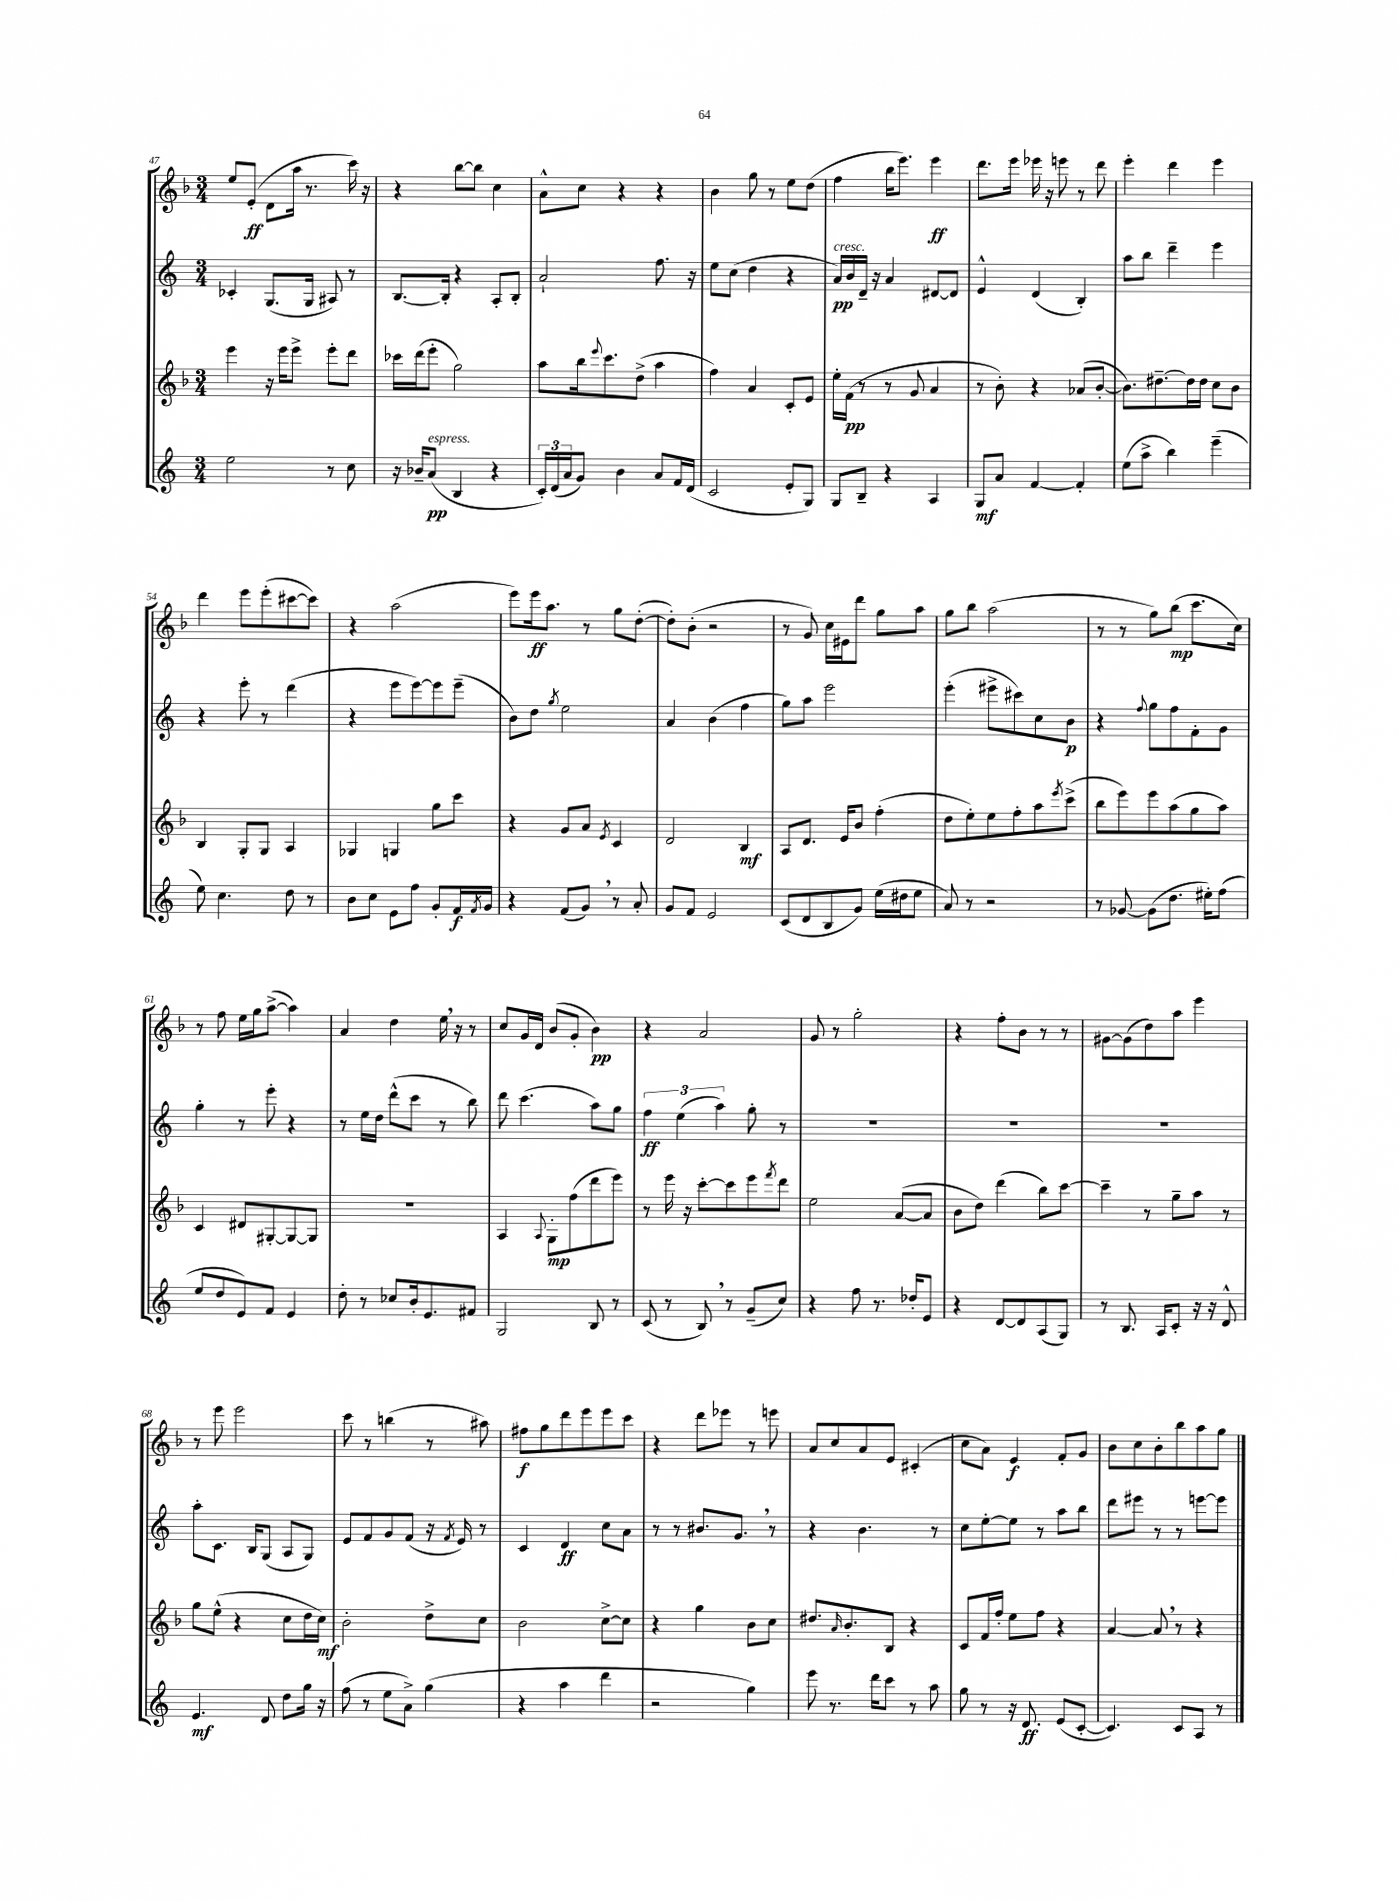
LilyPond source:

<<
\new StaffGroup <<
\new Staff = "s0" {
    \clef treble \key f \major \numericTimeSignature \time 3/4
    e''8 e'8-.\ff( d'8 a''16 r8. c'''16) r16 |
    r4 bes''8~ bes''8 c''4 |
    a'8-^ c''8 r4 r4 |
    bes'4 g''8 r8 e''8 d''8( |
    f''4 bes''16 e'''8.) e'''4\ff |
    d'''8. e'''16 ees'''16 r16 e'''8 r8 d'''8 |
    e'''4-. d'''4 e'''4 |
    d'''4 e'''8 e'''8-.( cis'''8~ cis'''8) |
    r4 a''2( |
    e'''8) e'''16\ff a''8. r8 g''8 d''8~-.( |
    d''8-.) bes'8-.( r2 |
    r8 g'8) c''16 eis'16 d'''8 g''8 a''8 |
    g''8 bes''8 a''2( |
    r8 r8 g''8) bes''8\mp( c'''8. c''16) |
    r8 f''8 e''16 g''16 a''8~->( a''4) |
    a'4 d''4 e''16 \breathe r16 r8 |
    c''8 g'16 d'16 bes'8( g'8-. bes'4\pp) |
    r4 a'2 |
    g'8 r8 g''2-. |
    r4 f''8-. bes'8 r8 r8 |
    gis'8~ gis'8( d''8) a''8 e'''4 |
    r8 e'''8 e'''2 |
    c'''8 r8 b''4( r8 ais''8) |
    fis''8\f g''8 d'''8 e'''8 e'''8 c'''8 |
    r4 d'''8 ees'''8 r8 e'''8 |
    a'8 c''8 a'8 e'8 cis'4-.( |
    c''8 a'8) e'4\f f'8-. g'8 |
    bes'8 c''8 bes'8-. bes''8 a''8 g''8 \bar "|." |
}
\new Staff = "s1" {
    \clef treble \key c \major \numericTimeSignature \time 3/4
    ces'4-. g8.( g16 ais8) r8 |
    b8.~ b16-. r4 a8-. b8-. |
    a'2-! f''8. r16 |
    e''8 c''8( d''4 r4 |
    a'16\pp^\markup { \italic "cresc." }) b'16 d'16-- r16 a'4 dis'8~ dis'8 |
    e'4-^ d'4( b4-.) |
    a''8 b''8 d'''4-- e'''4 |
    r4 e'''8-. r8 d'''4( |
    r4 e'''8 e'''8~) e'''8 e'''8--( |
    b'8) d''8 \acciaccatura { g''8 } e''2 |
    a'4 b'4( f''4 |
    g''8) a''8 e'''2 |
    e'''4-.( eis'''8-> cis'''8) c''8 b'8\p |
    r4 \appoggiatura { f''8 } g''8 f''8 f'8-. g'8 |
    g''4-. r8 e'''8-. r4 |
    r8 e''16 d''16 d'''8-^( c'''8 r8 b''8) |
    d'''8 c'''4.( a''8) g''8 |
    \tuplet 3/2 { f''4\ff e''4( a''4) } g''8-. r8 |
    R2. |
    R2. |
    R2. |
    a''8-. c'8. b16 g8( a8 g8) |
    e'8 f'8 g'8 f'8( r16 \acciaccatura { f'8 } e'16) r8 |
    c'4 d'4\ff c''8 a'8 |
    r8 r8 bis'8. g'8. \breathe r8 |
    r4 b'4. r8 |
    c''8 e''8~-. e''8 r8 a''8 b''8 |
    d'''8 eis'''8 r8 r8 e'''8~ e'''8 \bar "|." |
}
\new Staff = "s2" {
    \clef treble \key f \major \numericTimeSignature \time 3/4
    e'''4 r16 e'''16 e'''8-> e'''8-. d'''8 |
    ces'''16 d'''16( e'''8-. g''2) |
    a''8 bes''16 \appoggiatura { e'''8 } c'''8. d''8->( a''4 |
    f''4) a'4 c'8-. e'8 |
    e''16-. f'16\pp( r8 r8 g'8 a'4 |
    r8 bes'8-.) r4 aes'8( bes'8~-. |
    bes'8.) dis''8.~-- dis''16 dis''16 c''8 bes'8 |
    bes4 g8-. g8 a4 |
    ges4 g4 g''8 c'''8 |
    r4 g'8 a'8 \acciaccatura { e'8 } c'4 |
    d'2 bes4\mf |
    a8 d'8. e'16 bes'8 f''4-.( |
    d''8 e''8-.) e''8 f''8-. a''8 \acciaccatura { e'''8 } c'''8->( |
    bes''8 e'''8) e'''8 a''8( g''8 a''8) |
    c'4 dis'8 gis8~-. gis8~ gis8 |
    R2. |
    a4 \appoggiatura { a8 } g8-.\mp f''8( d'''8 e'''8) |
    r8 e'''16 r16 c'''8~-. c'''8 e'''8 \acciaccatura { f'''8 } d'''8 |
    e''2 a'8~( a'8 |
    bes'8 d''8) d'''4( bes''8) c'''8~ |
    c'''4-- r8 g''8-- a''8 r8 |
    g''8 e''8-^( r4 c''8 d''16 c''16\mf) |
    bes'2-. d''8-> c''8 |
    bes'2 c''8~-> c''8 |
    r4 g''4 bes'8 c''8 |
    dis''8. \grace { a'16 } bes'8.-. bes8 r4 |
    c'8 f'16 f''16-. e''8 f''8 r4 |
    a'4~ a'8 \breathe r8 r4 \bar "|." |
}
\new Staff = "s3" {
    \clef treble \key c \major \numericTimeSignature \time 3/4
    e''2 r8 c''8 |
    r16 bes'16-- a'8\pp^\markup { \italic "espress." }( b4 r4 |
    \tuplet 3/2 { c'16-.) d'16( a'16 } g'8) b'4 a'8 f'16 d'16( |
    c'2 e'8-. g8) |
    g8 b8-- r4 a4 |
    g8\mf a'8 f'4~ f'4-. |
    e''8( a''8-> b''4) e'''4--( |
    e''8) c''4. d''8 r8 |
    b'8 c''8 e'8 f''8 g'8-. f'16\f \acciaccatura { f'8 } g'16 |
    r4 f'8( g'8) \breathe r8 a'8-. |
    g'8 f'8 e'2 |
    c'8( d'8 b8 g'8) e''16( dis''16 e''8 |
    a'8) r8 r2 |
    r8 ges'8~ ges'8( d''8. eis''16-.) f''8( |
    e''8 d''8 e'8) f'8 e'4 |
    d''8-. r8 ces''8 b'16-. e'8. fis'8 |
    g2 b8 r8 |
    c'8( r8 b8) \breathe r8 g'8--( c''8) |
    r4 f''8 r8. des''16-. e'8 |
    r4 d'8~ d'8 a8( g8) |
    r8 b8. a16 c'8-. r16 r16 d'8-^ |
    e'4.\mf d'8 d''8 g''16 r16 |
    f''8( r8 e''8 a'8->) g''4( |
    r4 a''4 d'''4 |
    r2 g''4) |
    e'''8 r8. d'''16 c'''8 r8 a''8 |
    g''8 r8 r16 d'8.\ff e'8( c'8~-. |
    c'4.) c'8 a8 r8 \bar "|." |
}
>>
>>
\layout { \context { \Score currentBarNumber = #47 } }
